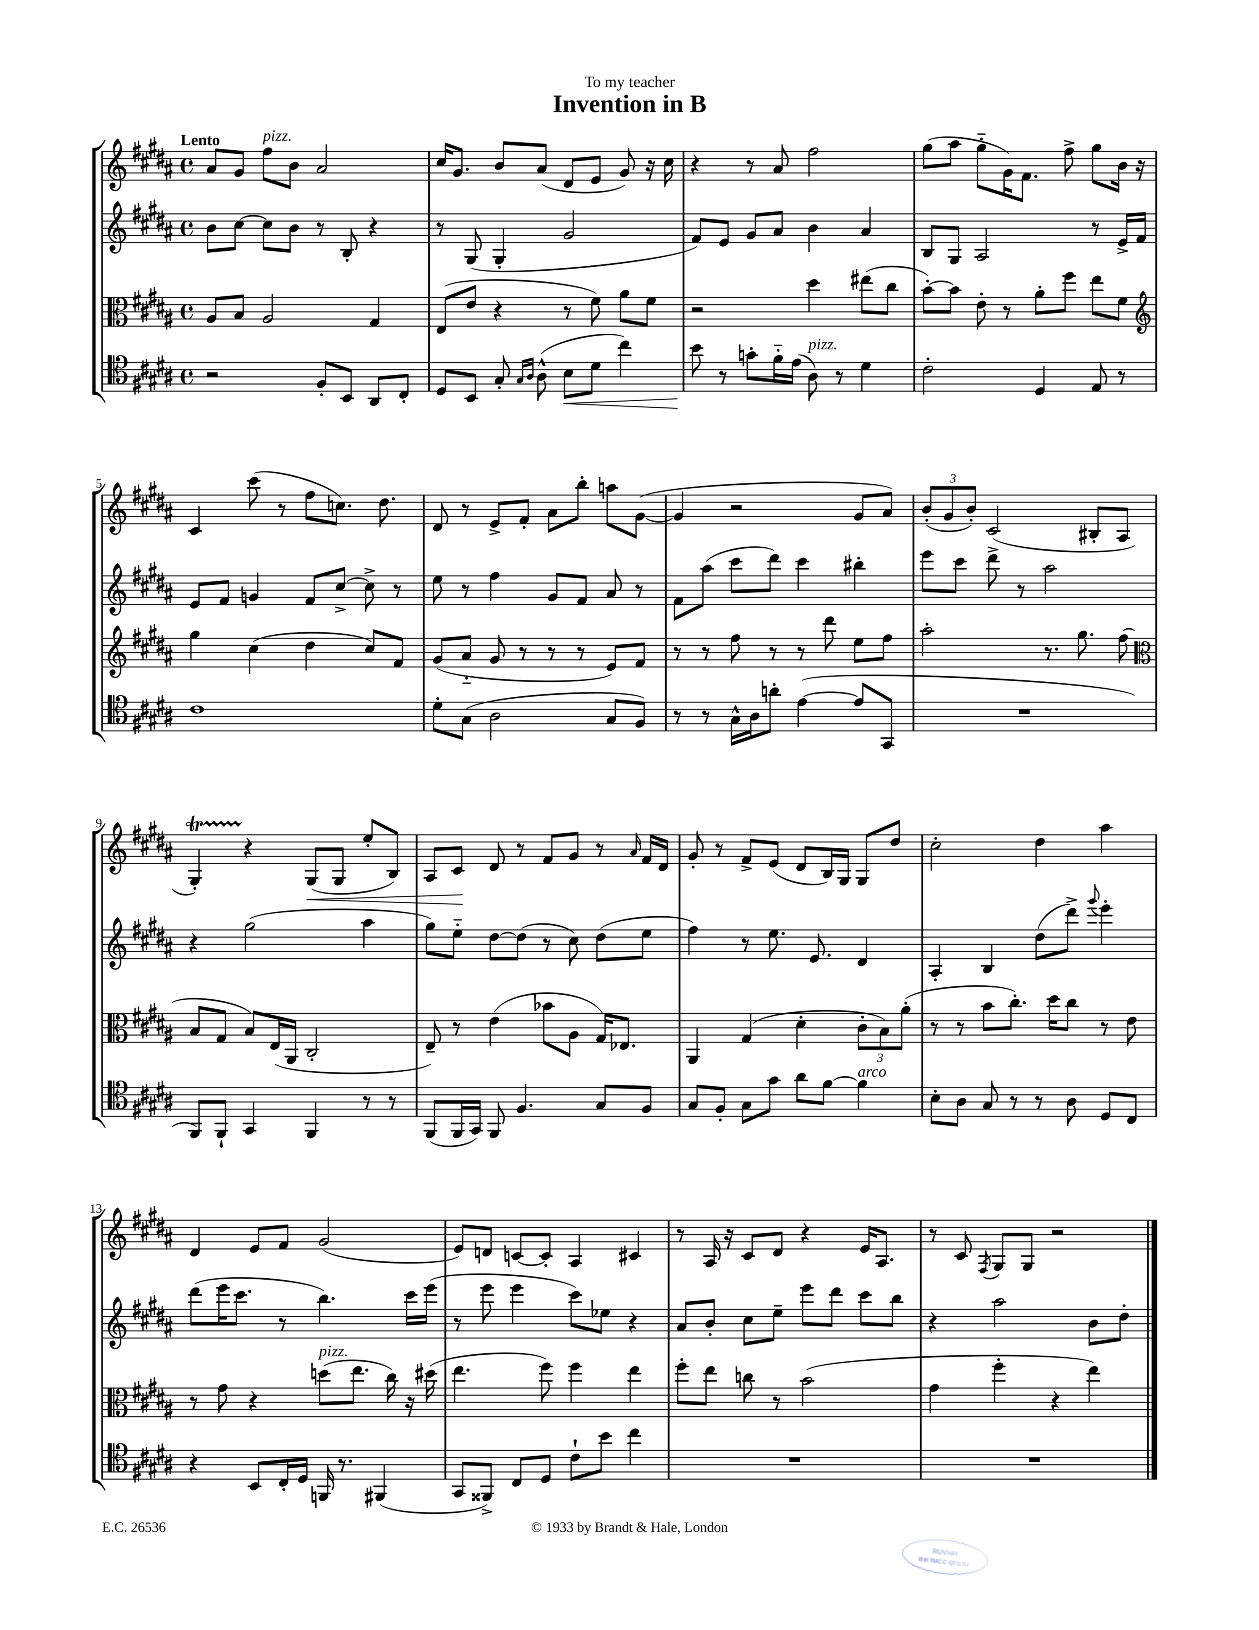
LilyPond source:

\header { title = "Invention in B" dedication = "To my teacher" }
<<
\new StaffGroup <<
\new Staff = "s0" {
    \clef treble \key b \major \defaultTimeSignature \time 4/4 \tempo "Lento"
    \autoBeamOff ais'8[ gis'8] fis''8[^\markup { \italic "pizz." } b'8] ais'2 |
    cis''16[ gis'8.] b'8[ ais'8]( dis'8[ e'8] gis'8) r16 cis''16 |
    r4 r8 ais'8 fis''2 |
    gis''8[( ais''8] gis''8[-_ gis'16) fis'8.] fis''8-> gis''8[ b'16] r16 |
    cis'4 cis'''8( r8 fis''8[ c''8.]) dis''8. |
    dis'8 r8 e'8[-> fis'8]-. ais'8[ b''8]-. a''8[ gis'8]~( |
    gis'4 r2 gis'8[ ais'8]) |
    \tuplet 3/2 { b'8[-.( gis'8 b'8]-.) } cis'2( bis8[-. ais8] |
    gis4-.\startTrillSpan) r4\stopTrillSpan gis8[\<( gis8] e''8[-. b8]) |
    ais8[ cis'8]\! dis'8 r8 fis'8[ gis'8] r8 \grace { ais'16 } fis'16[ dis'16] |
    gis'8-. r8 fis'8[-> e'8]( dis'8[ b16) gis16] gis8[ dis''8] |
    cis''2-. dis''4 ais''4 |
    dis'4 e'8[ fis'8] gis'2( |
    e'8[) d'8] c'8[~ c'8]-. ais4 cis'4 |
    r8 ais16 r16 cis'8[ dis'8] r4 e'16[ ais8.] |
    r8 cis'8 \acciaccatura { fis8 } gis8[ gis8] r2 \bar "|." |
}
\new Staff = "s1" {
    \clef treble \key b \major \defaultTimeSignature \time 4/4
    \autoBeamOff b'8[ cis''8]~ cis''8[ b'8] r8 b8-. r4 |
    r8 gis8( gis4-. gis'2 |
    fis'8[) e'8] gis'8[ ais'8] b'4 ais'4 |
    b8[ gis8] ais2 r8 e'16[-> fis'16] |
    e'8[ fis'8] g'4 fis'8[ cis''8]~-> cis''8-> r8 |
    e''8 r8 fis''4 gis'8[ fis'8] ais'8 r8 |
    fis'8[ ais''8]( cis'''8[ dis'''8]) cis'''4 bis''4-. |
    e'''8[ cis'''8] dis'''8-> r8 ais''2 |
    r4 gis''2( ais''4 |
    gis''8[) e''8]-_ dis''8[~ dis''8]( r8 cis''8) dis''8[( e''8] |
    fis''4) r8 e''8. e'8. dis'4 |
    ais4-. b4 dis''8[( dis'''8]->) \appoggiatura { gis'''8 } e'''4-. |
    dis'''8[( e'''16 cis'''8.] r8 b''4.) cis'''16[ e'''16]( |
    r8 e'''8 e'''4 cis'''8[) ees''8] r4 |
    ais'8[ b'8]-. cis''8[ e''8]-- e'''8[ dis'''8] cis'''8[ b''8] |
    r4 ais''2 b'8[ dis''8]-. \bar "|." |
}
\new Staff = "s2" {
    \clef alto \key b \major \defaultTimeSignature \time 4/4
    \autoBeamOff ais8[ b8] ais2 gis4 |
    e8[( e'8] r4 r8 fis'8) ais'8[ fis'8] |
    r2 dis''4 eis''8[( cis''8] |
    b'8[~-.) b'8] e'8-. r8 ais'8[-. fis''8] e''8[ fis'8] |
    \clef treble gis''4 cis''4( dis''4 cis''8[) fis'8] |
    gis'8[( ais'8]-_ gis'8 r8 r8 r8 e'8[) fis'8] |
    r8 r8 fis''8 r8 r8 dis'''8 e''8[ fis''8] |
    ais''2-. r8. gis''8. fis''8( |
    \clef alto b8[ gis8] b8[) e16( ais,16] cis2-. |
    e8--) r8 e'4( bes'8[ ais8] gis16[) ees8.] |
    ais,4 gis4( dis'4-. \tuplet 3/2 { cis'8[-. b8) ais'8]-.( } |
    r8 r8 b'8[ cis''8.]-.) dis''16[ cis''8] r8 e'8 |
    r8 gis'8 r4 d''8[^\markup { \italic "pizz." }( e''8.] cis''16) r16 dis''16( |
    e''4. fis''8) fis''4 e''4 |
    fis''8[-. e''8] c''8 r8 b'2( |
    gis'4 fis''4-. r4 e''4) \bar "|." |
}
\new Staff = "s3" {
    \clef tenor \key b \major \defaultTimeSignature \time 4/4
    \autoBeamOff r2 fis8[-. b,8] ais,8[ cis8]-. |
    dis8[ b,8] gis8-. \grace { gis16[ ais16] } ais8-^( b8[\< dis'8] cis''4) |
    b'8\! r8 g'8[-. fis'16-_ e'16]( ais8^\markup { \italic "pizz." }) r8 dis'4 |
    cis'2-. dis4 e8 r8 |
    cis'1 |
    dis'8[-. gis8]( ais2 gis8[ fis8]) |
    r8 r8 gis16[-^ ais16 a'8]-. e'4~( e'8[ gis,8] |
    R1 |
    fis,8[) fis,8]-! gis,4 fis,4 r8 r8 |
    fis,8[( fis,16 gis,16]) fis,8 fis4. gis8[ fis8] |
    gis8[ fis8]-. gis8[ gis'8] ais'8[ fis'8]~ fis'4^\markup { \italic "arco" } |
    b8[-. ais8] gis8 r8 r8 ais8 dis8[ cis8] |
    r4 b,8[ cis16-. dis16] f,16 r8. fis,4( |
    gis,8[ fisis,8]->) cis8[ dis8] cis'8[-! b'8] cis''4 |
    R1 |
    R1 \bar "|." |
}
>>
>>
